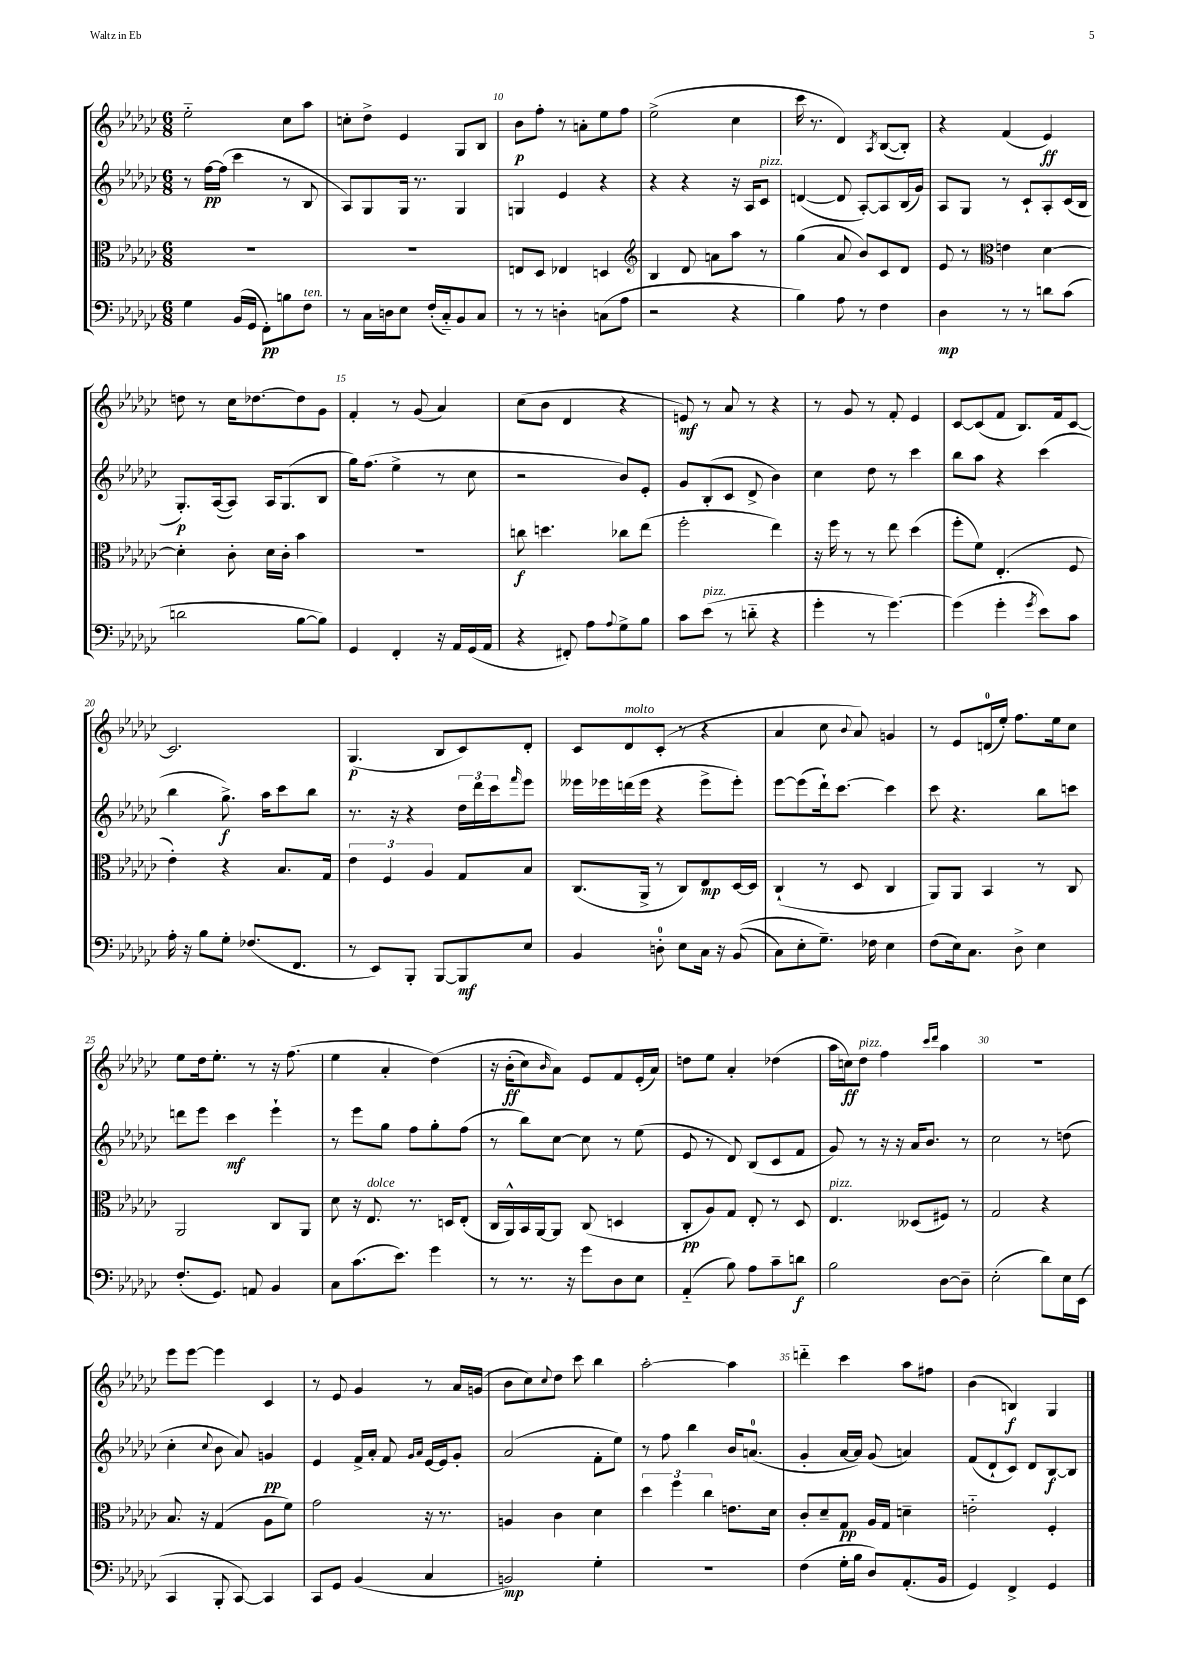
<<
\new StaffGroup <<
\new Staff = "s0" {
    \clef treble \key ges \major \numericTimeSignature \time 6/8
    ees''2-_ ces''8 aes''8 |
    c''8-. des''8-> ees'4 ges8 bes8 |
    bes'8\p f''8-. r8 a'8-. ees''8 f''8 |
    ees''2->( ces''4 |
    ces'''16 r8. des'4) \acciaccatura { aes8 } bes8~( bes8-.) |
    r4 f'4( ees'4\ff) |
    d''8 r8 ces''16 des''8.~ des''8 ges'8 |
    f'4-. r8 ges'8( aes'4) |
    ces''8( bes'8 des'4 r4 |
    e'8\mf) r8 aes'8 r8 r4 |
    r8 ges'8 r8 f'8-. ees'4 |
    ces'8~ ces'8( f'8 bes8.) f'16 ces'8~ |
    ces'2. |
    ges4.\p( bes8 ces'8) des'8-. |
    ces'8 des'8^\markup { \italic "molto" } ces'8-.( r8 r4 |
    aes'4 ces''8 \appoggiatura { bes'8 } aes'8) g'4 |
    r8 ees'8 d'16-0( ees''16-.) f''8. ees''16 ces''8 |
    ees''8 des''16 ees''8.-. r8 r16 f''8.( |
    ees''4 aes'4-. des''4)\( |
    r16 bes'16-.\ff( ces''8) \grace { bes'16 } aes'8\) ees'8 f'8 ees'16-.( aes'16) |
    d''8 ees''8 aes'4-. des''4( |
    aes''16 c''16\ff) des''8^\markup { \italic "pizz." } f''4 \grace { ces'''16 des'''16 } aes''4 |
    R2. |
    ees'''8 ees'''8~ ees'''4 ces'4 |
    r8 ees'8 ges'4 r8 aes'16 g'16( |
    bes'8 ces''8) \appoggiatura { ces''8 } des''8 ces'''8 bes''4 |
    aes''2~-. aes''4 |
    d'''4-_ ces'''4 aes''8 fis''8 |
    bes'4( b4\f) ges4 \bar "|." |
}
\new Staff = "s1" {
    \clef treble \key ges \major \numericTimeSignature \time 6/8
    r8 f''16~\pp f''16( ces'''4 r8 bes8 |
    aes8) ges8 ges16 r8. ges4 |
    g4 ees'4 r4 |
    r4 r4 r16 aes16 ces'8^\markup { \italic "pizz." } |
    d'4~( d'8 aes8~-.) aes8 bes16( ges'16) |
    aes8 ges8 r8 ces'8-! aes8-. ces'16( bes16 |
    ges8.-.\p) aes16~( aes8) aes16 ges8.( bes8 |
    ges''16) f''8.( ees''4-> r8 ces''8 |
    r2 bes'8) ees'8-. |
    ges'8 bes8-.( ces'8 des'8-> bes'4) |
    ces''4 des''8 r8 ces'''4 |
    bes''8 aes''8 r4 ces'''4( |
    bes''4 ges''8.->\f) aes''16 ces'''8 bes''8 |
    r8. r16 r4 \tuplet 3/2 { des''16 des'''16 ces'''16 } \grace { f'''16 } ees'''8 |
    eeses'''16 ees'''16 d'''16( ees'''16 r4 ees'''8-> ees'''8-.) |
    ees'''8~ ees'''8( des'''16-!) ces'''8.~ ces'''4 |
    ces'''8 r4. bes''8 c'''8 |
    d'''8 ees'''8 ces'''4\mf ees'''4-! |
    r8 ees'''8 ges''8 f''8 ges''8-. f''8( |
    r8 bes''8) ces''8~ ces''8 r8 ees''8( |
    ees'8 r8 des'8) bes8( ces'8 f'8 |
    ges'8) r8 r16 r16 aes'16 bes'8. r8 |
    ces''2 r8 d''8( |
    ces''4-. \appoggiatura { ces''8 } bes'8 aes'8) g'4\pp |
    ees'4 f'16-> aes'16-. f'8 \grace { ges'16 aes'16 } ees'16~ ees'16 ges'8-. |
    aes'2( f'8-. ees''8) |
    r8 f''8 bes''4 bes'16 a'8.-0( |
    ges'4-. aes'16~ aes'16) ges'8( a'4) |
    f'8( des'8-! ces'8) des'8 bes8~\f bes8 \bar "|." |
}
\new Staff = "s2" {
    \clef alto \key ges \major \numericTimeSignature \time 6/8
    R2. |
    R2. |
    e8 des8 ees4 d4 |
    \clef treble bes4 des'8 a'8 aes''8 r8 |
    ges''4( aes'8 bes'8) ces'8 des'8 |
    ees'8 r8 \clef alto e'4 des'4~ |
    des'4-. ces'8-. des'16 ces'16-. bes'4 |
    R2. |
    c''8\f d''4. ces''8 ees''8( |
    f''2-. ees''4) |
    r16 f''16 r8 r8 ees''8 des''4( |
    f''8-. f'8) ees4.-.( f8 |
    ees'4-.) r4 bes8. ges16 |
    \tuplet 3/2 { ees'4 f4 aes4 } ges8 bes8 |
    ces8.( aes,16-> r8 ces8) ees8\mp des16~ des16 |
    ces4-!( r8 des8 ces4 |
    aes,8) aes,8 bes,4 r8 ces8 |
    aes,2 ces8 aes,8 |
    des'8 r16 ees8.^\markup { \italic "dolce" } r8. d16 ees8-.( |
    ces16 aes,16-^) bes,16 aes,16~ aes,8 ces8( d4 |
    ces8-.\pp aes8) ges8 ees8-. r8 des8 |
    ees4.^\markup { \italic "pizz." } deses8( fis8) r8 |
    ges2 r4 |
    bes8. r16 ges4( aes8 f'8) |
    ges'2 r16 r8. |
    a4 ces'4 des'4 |
    \tuplet 3/2 { des''4 f''4 ces''4 } e'8. des'16 |
    ces'8-. des'8-- ges8\pp aes16 ges16 d'4-- |
    e'2-_ f4-. \bar "|." |
}
\new Staff = "s3" {
    \clef bass \key ges \major \numericTimeSignature \time 6/8
    ges4 bes,16( ges,16 f,8-.\pp) b8 f8^\markup { \italic "ten." } |
    r8 ces16 d16 ees8 f16-.( ces16-_) bes,8 ces8 |
    r8 r8 d4-. c8( aes8 |
    r2 r4 |
    bes4) aes8 r8 f4 |
    des4\mp r8 r8 d'8 ces'8( |
    d'2 bes8~ bes8) |
    ges,4 f,4-. r16 aes,16 ges,16( aes,16 |
    r4 fis,8-.) aes8 \appoggiatura { aes8 } ges8-> bes8 |
    ces'8 ees'8^\markup { \italic "pizz." }( r8 d'8-_ r4 |
    ges'4-. r8 ges'4.~) |
    ges'4( ges'4-. \acciaccatura { ges'8 } ees'8) ces'8 |
    aes16-. r16 bes8 ges8-. fes8.( f,8. |
    r8 ees,8) bes,,8-. bes,,8~ bes,,8\mf ees8 |
    bes,4 d8-0-. ees8 ces16 r16 bes,8(\( |
    ces8) ees8-. ges8.--\) fes16 ees4 |
    f8( ees16) ces8. des8-> ees4 |
    f8.-.( ges,8.) a,8 bes,4 |
    ces8 ces'8.( ees'8.) ges'4 |
    r8 r8. r16 ges'8 des8 ees8 |
    aes,4-_( bes8) aes8 ces'8-- d'8\f |
    bes2 des8~ des8-- |
    ees2-.( des'8) ees16 ees,16( |
    ces,4 bes,,8-. ces,8~) ces,4 |
    ces,8 ges,8 bes,4( ces4 |
    b,2\mp) ges4-. |
    R2. |
    f4( ges16-. bes16 des8) aes,8.-.( bes,16 |
    ges,4) f,4-> ges,4 \bar "|." |
}
>>
>>
\layout { \context { \Score currentBarNumber = #8 \override BarNumber.break-visibility = ##(#f #t #t) barNumberVisibility = #(every-nth-bar-number-visible 5) } }
